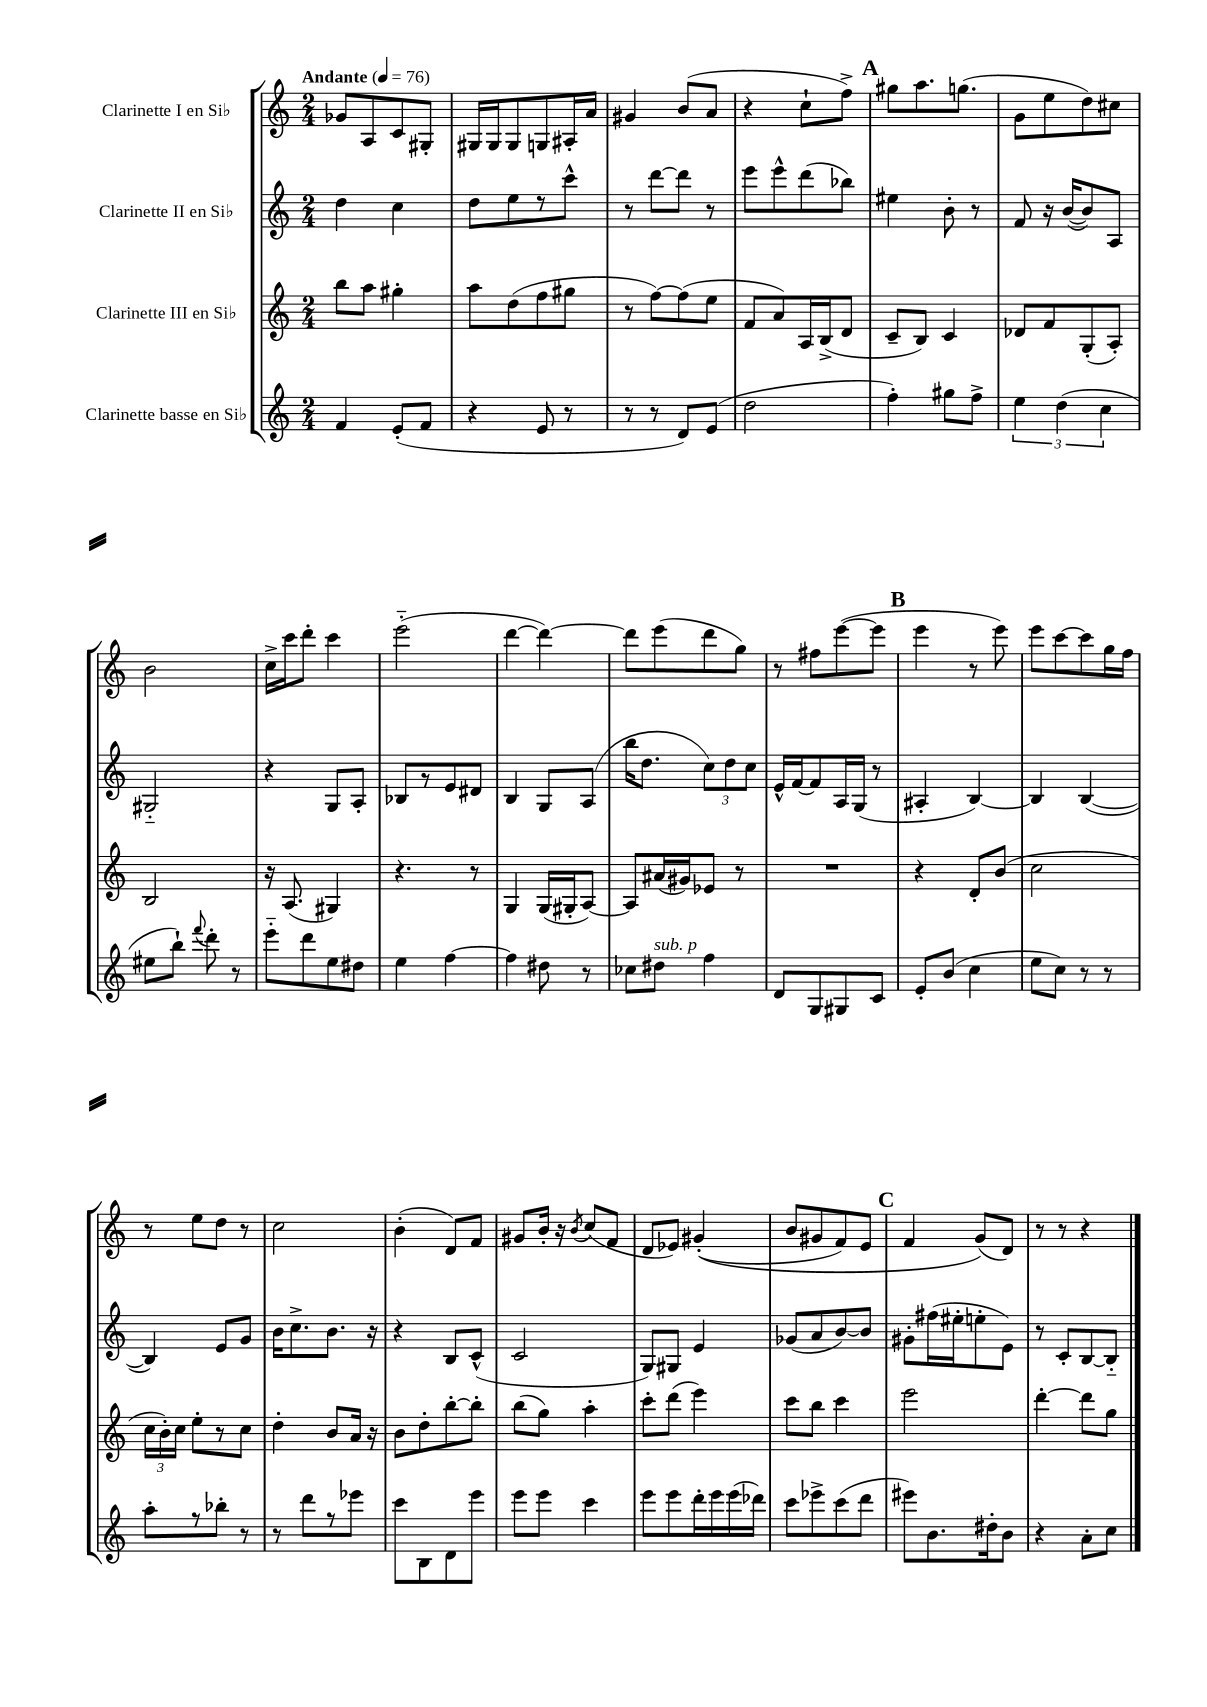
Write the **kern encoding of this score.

**kern	**kern	**kern	**kern
*staff4	*staff3	*staff2	*staff1
*clefG2	*clefG2	*clefG2	*clefG2
*k[]	*k[]	*k[]	*k[]
*M2/4	*M2/4	*M2/4	*M2/4
*MM76	*MM76	*MM76	*MM76
4f/	8bb\L	4dd\	8g-/L
.	8aa\J	.	8A/
(8e'/L	4gg#'\	4cc\	8c/
8f/J	.	.	8G#'/J
=	=	=	=
4r	8aa\L	8dd\L	16G#/LL
.	.	.	16G#/J
.	(8dd\	8ee\	8G#/
8e/	8ff\	8r	8G/
8r	8gg#\J	8ccc^^\J	16A#'/L
.	.	.	16a/JJ
=	=	=	=
8r	8r	8r	4g#/
8r	[8ff\L)	[8ddd\L	.
8d/L)	(8ff\]	8ddd\]J	(8b/L
(8e/J	8ee\J	8r	8a/J
=	=	=	=
2dd\	8f/L	8eee\L	4r
.	8a/)	8eee^^\	.
.	16A/L	(8ddd\	8cc`\L
.	(16B^/J	.	.
.	8d/J	8bb-\J)	8ff^\J)
=	=	=	=
4ff'\)	8c~/L	4ee#\	8gg#\L
.	8B/J)	.	8.aa\
8gg#\L	4c/	8b'\	.
.	.	.	(8.gg\J
8ff^\J	.	8r	.
=	=	=	=
6ee\	8d-/L	8f/	8g\L
.	8f/	16r	8ee\
(6dd\	.	.	.
.	.	([16b/LK	.
.	(8G'/	8b/])	8dd\)
6cc\	.	.	.
.	8A'/J)	8A/J	8cc#\J
=	=	=	=
8ee#\L	2B/	2G#'~/	2b\
8bb`\J)	.	.	.
8qqfff/	.	.	.
8ddd'\	.	.	.
8r	.	.	.
=	=	=	=
8eee'~\L	16r	4r	16cc^\LL
.	(8.A/	.	16ccc\J
8ddd\	.	.	8ddd'\J
8ee\	4G#/)	8G/L	4ccc\
8dd#\J	.	8A'/J	.
=	=	=	=
4ee\	4.r	8B-/L	(2eee'~\
.	.	8r	.
[4ff\	.	8e/	.
.	8r	8d#/J	.
=	=	=	=
4ff\]	4G/	4B/	[4ddd\
8dd#\	(16G/LL	8G/L	4ddd\_)
.	16G#'/J	.	.
8r	[8A/J)	(8A/J	.
=	=	=	=
8cc-\L	8A/]L	16bb\LK	8ddd\]L
.	.	8.dd\J	.
8dd#\J	(16a#/L	.	(8eee\
.	16g#/J)	.	.
4ff\	8e-/J	12cc\L)	8ddd\
.	.	12dd\	.
.	8r	.	8gg\J)
.	.	12cc\J	.
=	=	=	=
8d/L	2r	16e^^/LL	8r
.	.	[16f/J	.
8G/	.	8f/]	8ff#\L
8G#/	.	16A/L	([8eee\
.	.	(16G/JJ	.
8c/J	.	8r	8eee\]J
=	=	=	=
8e'/L	4r	4A#'/	4eee\
(8b/J	.	.	.
4cc\	8d'/L	[4B/)	8r
.	(8b/J	.	8eee\)
=	=	=	=
8ee\L	2cc\	4B/]	8eee\L
8cc\J)	.	.	[8ccc\
8r	.	([4B/	8ccc\]
8r	.	.	16gg\L
.	.	.	16ff\JJ
=	=	=	=
8aa'\L	24cc\LL	4B/])	8r
.	24b'\)	.	.
.	24cc\JJ	.	.
8r	8ee'\L	.	8ee\L
8bb-'\J	8r	8e/L	8dd\J
8r	8cc\J	8g/J	8r
=	=	=	=
8r	4dd'\	16b\LK	2cc\
.	.	8.cc^\	.
8ddd\L	.	.	.
8r	8b/L	8.b\J	.
8eee-\J	16a/Jk	.	.
.	16r	16r	.
=	=	=	=
8ccc\L	8b\L	4r	(4b'\
8B\	8dd'\	.	.
8d\	[8bb'\	8B/L	8d/L)
8eee\J	8bb'\]J	(8c^^/J	8f/J
=	=	=	=
8eee\L	(8bb\L	2c/	8g#/L
8eee\J	8gg\J)	.	16b'/Jk
.	.	.	16r
.	.	.	8qb/
4ccc\	4aa'\	.	(8cc/L
.	.	.	8f/J
=	=	=	=
8eee\L	8ccc'\L	8G/L)	8d/L
8eee\	(8ddd\J	8G#/J	8e-/J)
16ddd'\L	4eee\)	4e/	&((4g#'/
16eee\	.	.	.
(16eee\	.	.	.
16ddd-\JJ)	.	.	.
=	=	=	=
8ccc\L	8ccc\L	(8g-/L	8b/L
8eee-^\	8bb\J	8a/	8g#/
(8ccc\	4ccc\	[8b/)	8f/)
8ddd\J	.	8b/]J	8e/J
=	=	=	=
8eee#\L)	2eee\	8g#'\L	4f/
8.b\	.	(16ff#\L	.
.	.	16ee#'\J	.
.	.	8ee'\	(8g/L&)
16dd#'\k	.	.	.
8b\J	.	8e\J)	8d/J)
=	=	=	=
4r	[4ddd'\	8r	8r
.	.	8c'/L	8r
8a'\L	8ddd\]L	[8B/	4r
8cc\J	8gg\J	8B'~/]J	.
==	==	==	==
*-	*-	*-	*-
